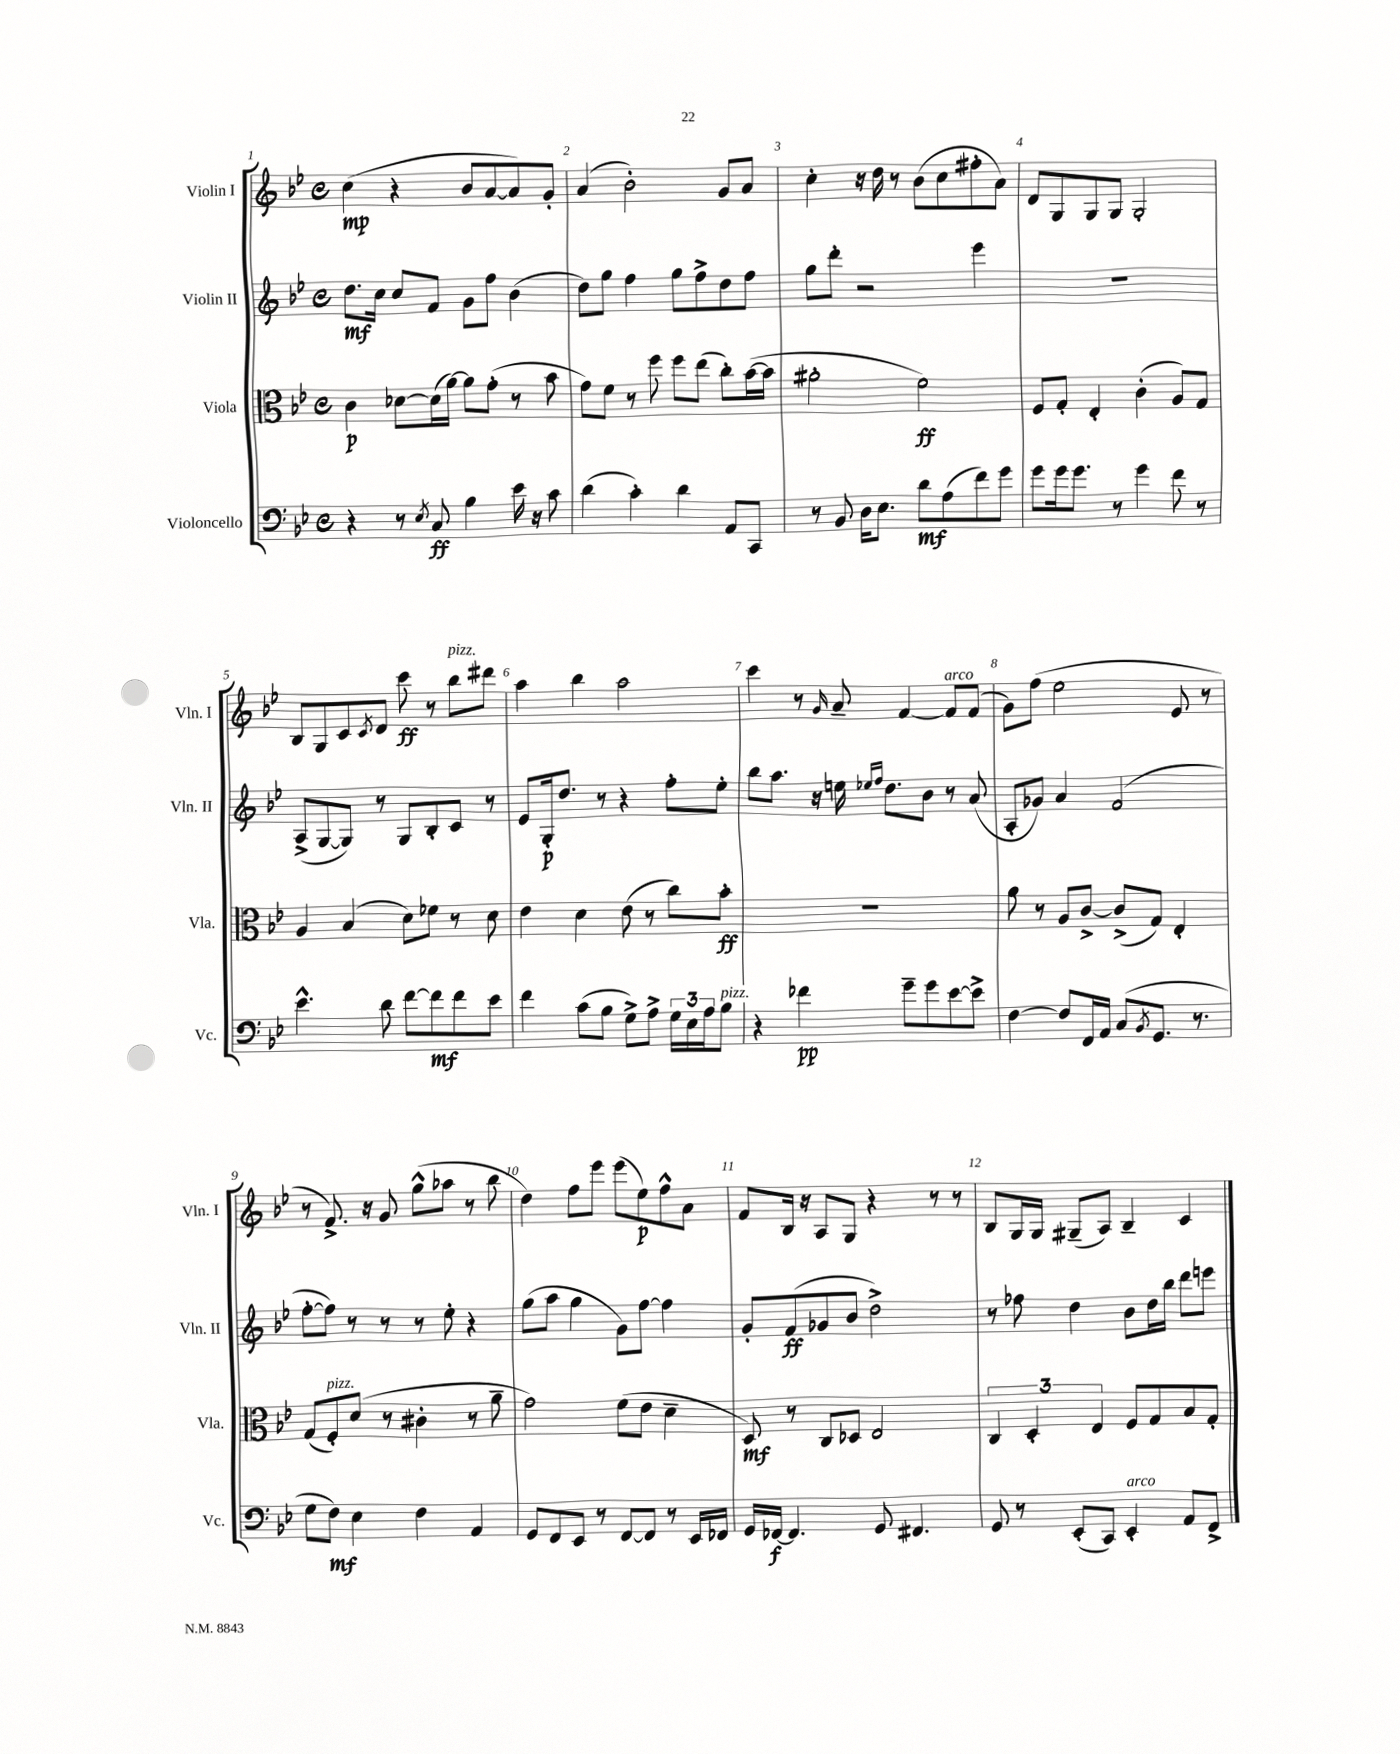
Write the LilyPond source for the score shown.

<<
\new StaffGroup <<
\new Staff = "s0" \with { instrumentName = "Violin I" shortInstrumentName = "Vln. I" } {
    \clef treble \key bes \major \defaultTimeSignature \time 4/4
    c''4\mp( r4 bes'8 a'8~ a'8) g'8-. |
    a'4( bes'2-.) g'8 a'8 |
    c''4-. r16 d''16 r8 bes'8( c''8 fis''8-. a'8) |
    d'8 g8 g8 g8 g2-. |
    bes8 g8 c'8 \acciaccatura { c'8 } d'8 c'''8\ff r8 bes''8^\markup { \italic "pizz." } dis'''8 |
    a''4 bes''4 a''2 |
    c'''4 r8 \grace { g'16 } a'8-- f'4~ f'8^\markup { \italic "arco" } f'8( |
    g'8) f''8( ees''2 ees'8 r8 |
    r8 f'8.->) r16 g'8 g''8-^( aes''8 r8 bes''8 |
    d''4) f''8 ees'''8 ees'''8( ees''8\p) f''8-^ a'8 |
    f'8 bes16 r16 a8 g8 r4 r8 r8 |
    bes8 g16 g16 gis8--( a8) bes4-- c'4 \bar "|." |
}
\new Staff = "s1" \with { instrumentName = "Violin II" shortInstrumentName = "Vln. II" } {
    \clef treble \key bes \major \defaultTimeSignature \time 4/4
    d''8.\mf c''16 c''8 f'8 g'8 f''8 bes'4( |
    d''8) g''8 f''4 g''8 f''8-> d''8 f''8 |
    g''8 d'''8-. r2 ees'''4 |
    R1 |
    a8->( g8~ g8) r8 g8 bes8-. c'8 r8 |
    ees'8 g16-.\p d''8. r8 r4 f''8-. ees''8-. |
    bes''8 a''8. r16 e''16 \grace { ees''16 f''16 } d''8. bes'8 r8 a'8( |
    a8-. ges'8) a'4 f'2( |
    f''8~-. f''8) r8 r8 r8 ees''8-. r4 |
    g''8( a''8 g''4 g'8) f''8~ f''4 |
    g'8-. f'8\ff( ges'8 bes'8 d''2->) |
    r8 fes''8 d''4 bes'8 d''16 bes''16 d'''8 e'''8 \bar "|." |
}
\new Staff = "s2" \with { instrumentName = "Viola" shortInstrumentName = "Vla." } {
    \clef alto \key bes \major \defaultTimeSignature \time 4/4
    c'4\p des'8~ des'16( a'16~) a'8 g'8-.( r8 bes'8 |
    g'8) f'8 r8 f''8 f''8 ees''8( c''8-.) bes'16~( bes'16 |
    ais'2-. f'2\ff) |
    f8 g8-. ees4-. c'4-.( a8) g8 |
    a4 bes4( d'8) fes'8 r8 d'8 |
    ees'4 d'4 ees'8( r8 c''8) bes'8-.\ff |
    r1 |
    a'8 r8 a8 c'8~-> c'8->( g8) ees4-. |
    g8( f8-.^\markup { \italic "pizz." }) d'8( r8 cis'4-. r8 a'8-- |
    g'2) f'8( ees'8 d'4-- |
    d8\mf) r8 c8 des8 ees2 |
    \tuplet 3/2 { c4 d4-. ees4 } f8 g8 bes8 g8-. \bar "|." |
}
\new Staff = "s3" \with { instrumentName = "Violoncello" shortInstrumentName = "Vc." } {
    \clef bass \key bes \major \defaultTimeSignature \time 4/4
    r4 r8 \acciaccatura { ees8 } c8\ff bes4 ees'16 r16 c'8 |
    d'4( c'4-.) d'4 a,8 c,8 |
    r8 bes,8 d16 ees8. d'8\mf a8( f'8) g'8 |
    g'8 g'16 g'8. r8 g'4 f'8 r8 |
    ees'4.-^ d'8 f'8~ f'8\mf f'8 ees'8 |
    f'4 c'8( bes8 g8->) a8-> \tuplet 3/2 { g16 ees16 a16 } bes8^\markup { \italic "pizz." } |
    r4 fes'4\pp g'8-- g'8 ees'8~ ees'8-> |
    f4~ f8 f,16 a,16 c8( \acciaccatura { bes,8 } g,8. r8. |
    g8 f8\mf) ees4 f4 a,4 |
    g,8 f,8 ees,8 r8 f,8~ f,8 r8 ees,16 fes,16 |
    g,16 fes,16~\f fes,4. g,8 fis,4. |
    g,8 r8 ees,8-.( c,8) ees,4-.^\markup { \italic "arco" } a,8 f,8-> \bar "|." |
}
>>
>>
\layout { \context { \Score \override BarNumber.break-visibility = ##(#f #t #t) barNumberVisibility = #all-bar-numbers-visible } }
